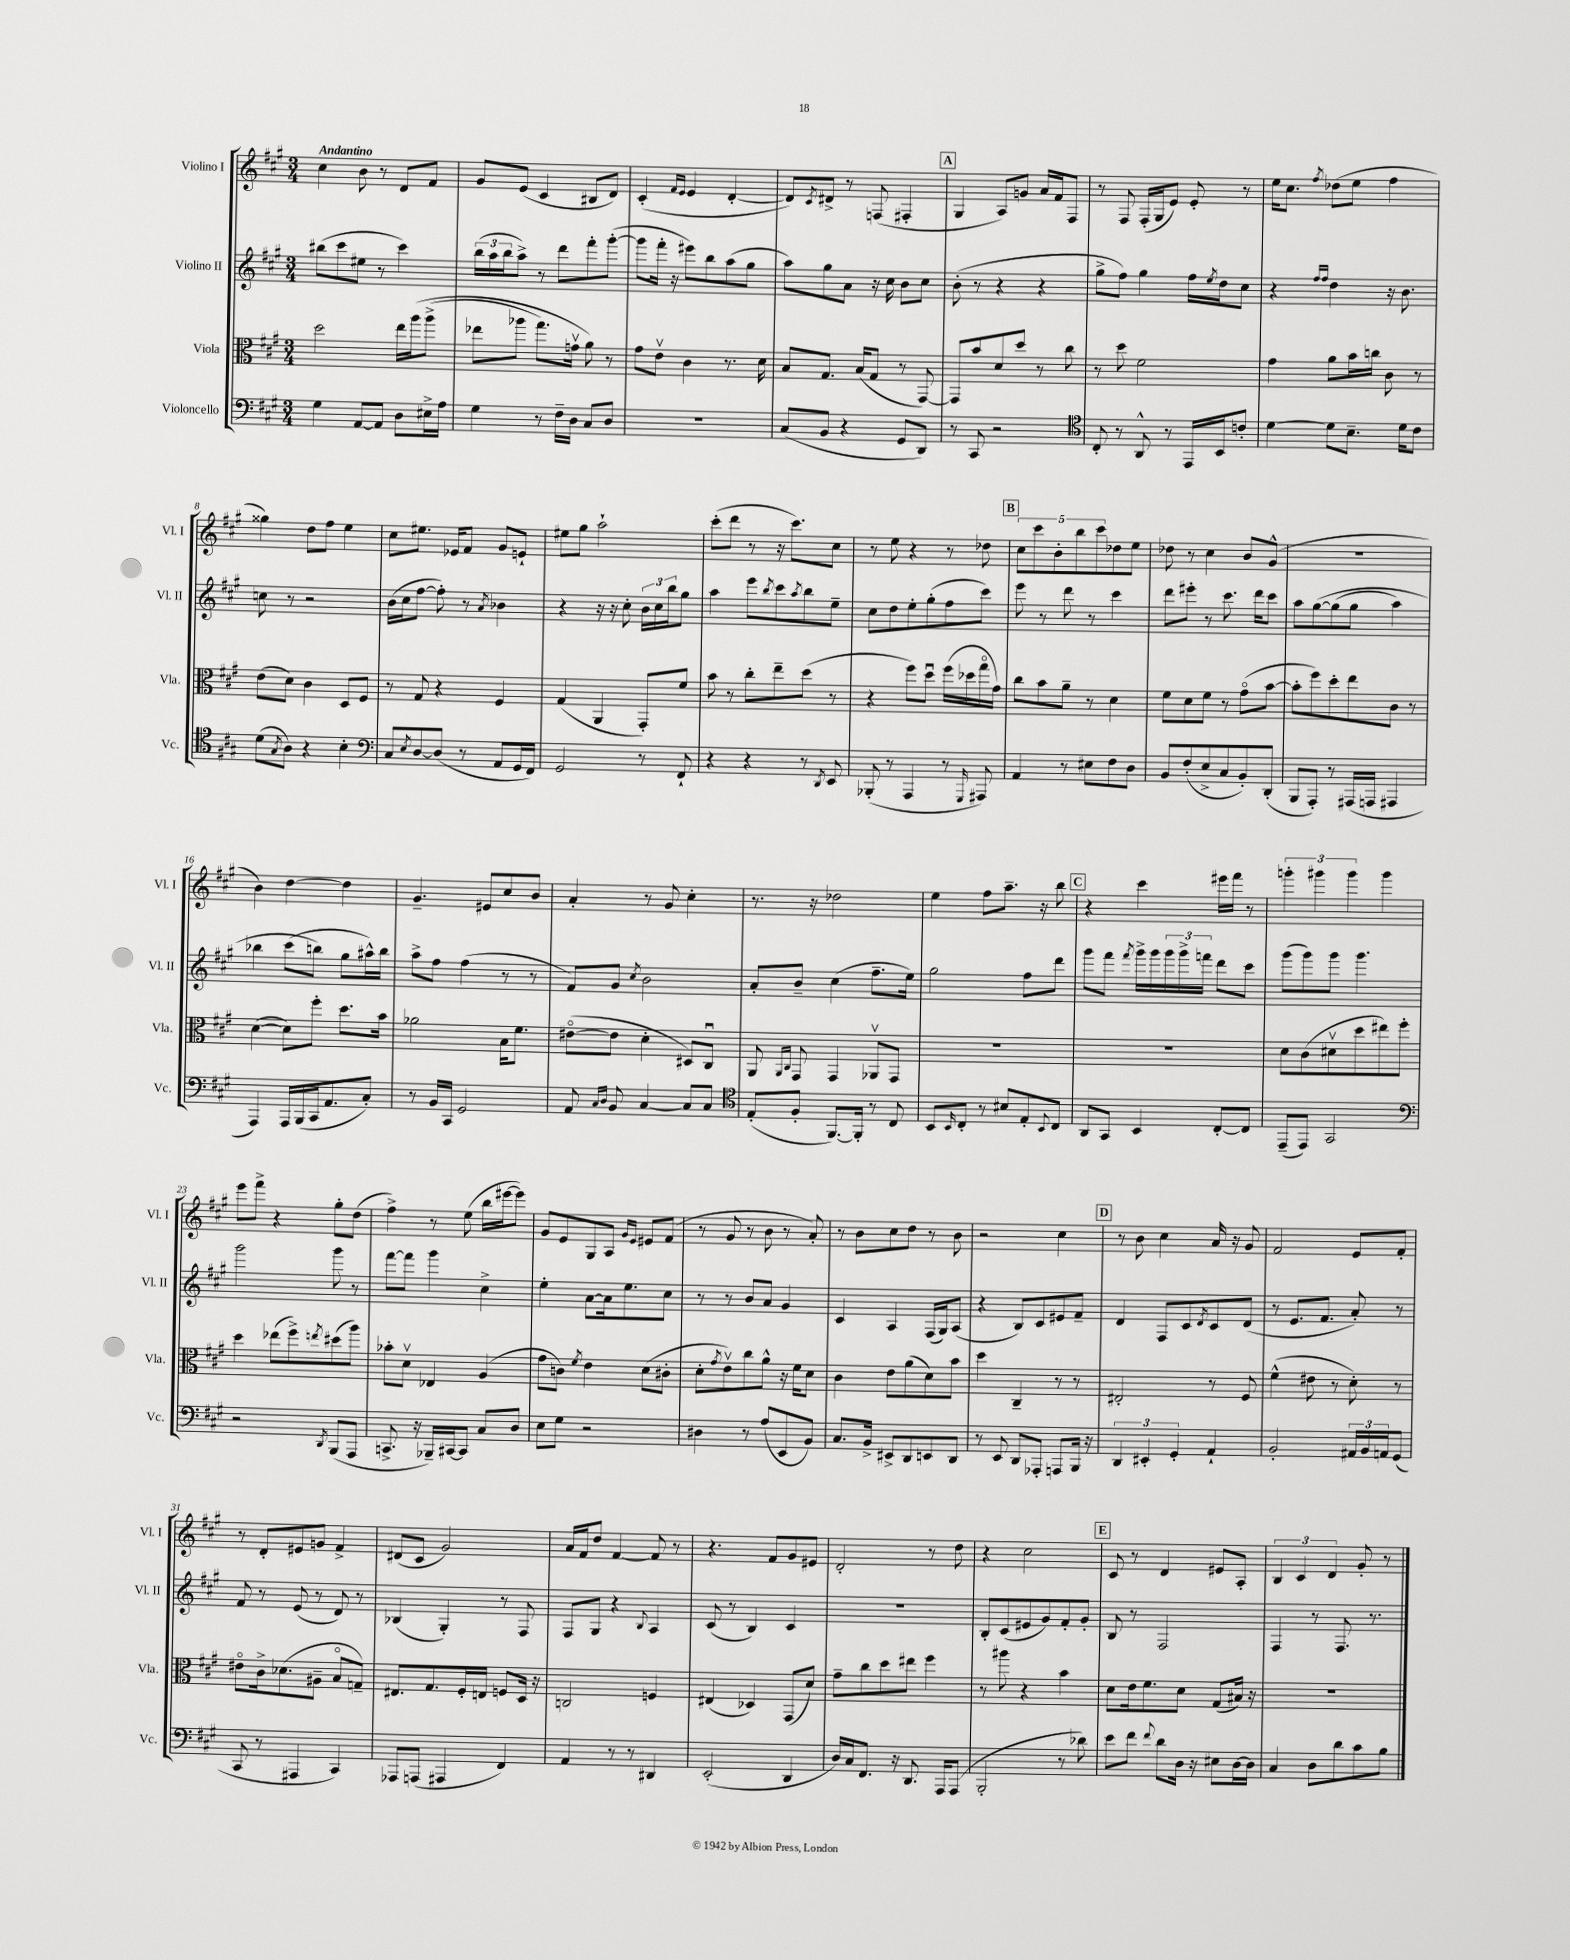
<<
\new StaffGroup <<
\new Staff = "s0" \with { instrumentName = "Violino I" shortInstrumentName = "Vl. I" } {
    \clef treble \key a \major \numericTimeSignature \time 3/4 \tempo "Andantino"
    cis''4 b'8 r8 d'8 fis'8 |
    gis'8 e'8( cis'4 bis8 d'8) |
    cis'4-.( \grace { fis'16 e'16 } e'4 d'4~-. |
    d'8) \acciaccatura { cis'8 } dis'8-> r8 f8( fis4-. |
    \mark \markup { \box "A" } gis4 a8) g'8 a'16 fis'16 fis8 |
    r8 fis8 fis16-.( gis16 e'8) e'8-. r8 |
    e''16 cis''8. \acciaccatura { fis''8 } des''8( e''8 fis''4 |
    gisis''4) d''8 fis''8 e''4 |
    cis''8 eis''8. ees'16 fis'8 gis'8 e'8-! |
    eis''8 gis''8 a''2-! |
    cis'''8-.( d'''8 r8 r16 cis'''8.) cis''8 |
    r8 e''8 r4 r8 des''8 |
    \mark \markup { \box "B" } \tuplet 5/4 { cis''8 cis'''8 b'8-. b''8 cis'''8 } des''8 e''8 |
    des''8 r8 cis''4 b'8 gis'8-^( |
    R2. |
    b'4) d''4~ d''4 |
    gis'4.-- eis'8 cis''8 b'8 |
    a'4-. r8 gis'8 cis''4-. |
    r8. r16 des''2 |
    e''4 fis''8 a''8.-- r16 b''8 |
    \mark \markup { \box "C" } r4 cis'''4 eis'''16 fis'''16 r8 |
    \tuplet 3/2 { g'''4-. gis'''4 gis'''4 } gis'''4 |
    e'''8 fis'''8-> r4 gis''8-. d''8( |
    fis''4->) r8 e''8( b''16 eis'''16~ eis'''8) |
    gis'8 e'8 gis8 a8 \grace { gis'16 e'16 } eis'8 fis'8( |
    r8 gis'8 r8 b'8 r8 a'8-.) |
    r8 b'8 cis''8 d''8 r8 b'8 |
    r2 cis''4 |
    \mark \markup { \box "D" } r8 b'8 cis''4 a'16 r16 gis'8 |
    fis'2 e'8 fis'8-. |
    r8 d'8-. eis'8 g'8 fis'4-> |
    dis'8( cis'8 gis'2) |
    a'16 fis'16 d''8 fis'4~ fis'8 r8 |
    r4. fis'8 gis'8 eis'8 |
    d'2-. r8 d''8 |
    r4 cis''2 |
    \mark \markup { \box "E" } cis'8 r8 d'4 eis'8 a8-. |
    \tuplet 3/2 { b4 cis'4 d'4 } gis'8-. r8 \bar "|." |
}
\new Staff = "s1" \with { instrumentName = "Violino II" shortInstrumentName = "Vl. II" } {
    \clef treble \key a \major \numericTimeSignature \time 3/4
    bis''8( cis'''8 eis''8 r8 cis'''4) |
    \tuplet 3/2 { b''16( a''16 b''16 } a''8->) r8 d'''8 fis'''8-. gis'''8~-.( |
    gis'''8 fis'''16-. r16 eis'''8) b''8 a''8( gis''8 |
    a''8) gis''8 a'8 r16 cis''16 b'8 cis''8 |
    \mark \markup { \box "A" } b'8-.( r8 r4 r4 |
    gis''8-> fis''8) gis''4 fis''16 \acciaccatura { e''8 } d''16 cis''8 |
    r4 \grace { fis''16 fis''16 } d''4 r16 b'8. |
    c''8 r8 r2 |
    b'16( cis''16 fis''8~ fis''8-.) r8 \acciaccatura { a'8 } bes'4 |
    r4 r16 r16 cis''8-. \tuplet 3/2 { b'16 cis''16 b''16 } gis''8 |
    a''4 e'''8 \acciaccatura { b''8 } cis'''8 \acciaccatura { a''8 } b''8 e''8-- |
    cis''8 d''8 e''8-. gis''8-.( fis''8 cis'''8) |
    \mark \markup { \box "B" } e'''8 r8 d'''8 r8 cis'''4 |
    d'''8 eis'''8-. r8 cis'''8. d'''16 cis'''8 |
    a''8 gis''8~\( gis''8( gis''8 a''4) |
    bes''4 cis'''8( b''8\) gis''8 ais''16-^) b''16 |
    a''8-> fis''8 fis''4( r8 r8 |
    fis'8) gis'8 \acciaccatura { cis''8 } b'2 |
    a'8-. b'8-- cis''4( fis''8.-- e''16) |
    gis''2 fis''8 d'''8 |
    \mark \markup { \box "C" } gis'''8 fis'''8 \acciaccatura { fis'''8 } gis'''16-> gis'''16 \tuplet 3/2 { gis'''16 gis'''16-> f'''16 } d'''8 cis'''8 |
    gis'''8( gis'''8) gis'''8 gis'''4. |
    gis'''2 gis'''8 r8 |
    fis'''8~ fis'''8 gis'''4 cis''4-> |
    e''4-. a'8~ a'16 e''8. cis''8 |
    r8 r8 b'8 a'8 gis'4 |
    cis'4 a4 fis16( gis16) a8( |
    r4 b8) cis'8 eis'8 fis'8-- |
    \mark \markup { \box "D" } d'4 fis8 cis'8 \acciaccatura { d'8 } cis'8 d'8( |
    r8 e'8. fis'8. a'8-.) r8 |
    fis'8 r8 e'8( r8 d'8) r8 |
    bes4( gis4-.) r8 fis8 |
    fis8 gis8 r4 \appoggiatura { b8 } a4 |
    cis'8( r8 b4) cis'4 |
    R2. |
    b8-. cis'8( eis'8 gis'8) fis'8-. gis'8-. |
    \mark \markup { \box "E" } b8 r8 fis2 |
    fis4 r8 fis8. r8. \bar "|." |
}
\new Staff = "s2" \with { instrumentName = "Viola" shortInstrumentName = "Vla." } {
    \clef alto \key a \major \numericTimeSignature \time 3/4
    d''2 e''16 a''16\( a''8->( |
    ees''8 aes''8 gis''8.) g'16\upbow a'8\) r8 |
    gis'8 e'8\upbow cis'4 r8. d'16 |
    b8 gis8. b16( gis8 r8 gis,8~) |
    \mark \markup { \box "A" } gis,8 b'8 d'8 d''8 r8 cis''8 |
    r8 d''8 fis'2 |
    gis'4 a'8 b'16 c''16 cis'8 r8 |
    e'8( d'8) cis'4 d8 fis8 |
    r8 gis8 r4 fis4 |
    gis4( a,4 gis,8-.) fis'8 |
    b'8 r8 cis''8-. e''8-- d''8( r8 |
    r4 fis''8) d''8\downbow fis''16( des''16 gis''16\flageolet gis'16) |
    \mark \markup { \box "B" } cis''8 b'8 a'8-- r8 d'4 |
    fis'8 d'8 fis'8 r8 gis'8\flageolet( b'8~ |
    b'8-. fis''8) d''8-. e''8 cis'8 r8 |
    d'4~( d'8) fis''8-. d''8. b'16 |
    aes'2 b16 fis'8. |
    eis'8~\flageolet( eis'8 d'4-. dis8) cis8\downbow |
    a,8 \grace { a,16 cis16 } gis,8 gis,4 aes,8\upbow gis,8 |
    R2. |
    \mark \markup { \box "C" } R2. |
    d'8 cis'8( dis'8\upbow d''8 eis''8) fis''8-. |
    d''4 ees''8( fis''8->) \acciaccatura { e''8 } dis''8( a''8) |
    bes'8-. d'8\upbow ees4 a4( |
    gis'8 c'8) \acciaccatura { fis'8 } e'4 d'8( cis'8-. |
    d'8-. \acciaccatura { gis'8 } e'8\upbow) cis''8 a'8-^ r16 fis'16 d'8 |
    cis'4 e'8 a'8( d'8) b'8 |
    d''4 cis4-- r8 r8 |
    \mark \markup { \box "D" } eis2-. r8 fis8 |
    fis'4-^( eis'8 r8 d'8-.) r8 |
    eis'8\flageolet cis'16-> des'8.( ais8-- b8\flageolet g8--) |
    eis8. gis8. fis16-. e16 f8 d16 r16 |
    c2 f4 |
    eis4( des4) gis,8( d'8) |
    gis'8-- cis''8 d''8 eis''8 fis''4 |
    r8 ais''8 r4 b'4 |
    \mark \markup { \box "E" } d'8 e'16 fis'8. d'8 gis8( bis16) r16 |
    R2. \bar "|." |
}
\new Staff = "s3" \with { instrumentName = "Violoncello" shortInstrumentName = "Vc." } {
    \clef bass \key a \major \numericTimeSignature \time 3/4
    gis4 a,8~ a,8 d8 eis16-> a16 |
    gis4 r8 fis16-- d16 cis8 d8 |
    R2. |
    cis8( b,8 r4 gis,8 d,8) |
    \mark \markup { \box "A" } r8 cis,8 r2 |
    \clef tenor cis8-. r8 a,8-^ r8 e,16 b,16 c'8-. |
    d'4~ d'8 b8.-- d'16 cis'8 |
    d'8( \acciaccatura { gis8 } a8) r4 b4-. |
    \clef bass cis8 \acciaccatura { e8 } d8~ d8( r8 a,8 gis,16 fis,16) |
    gis,2 r8 fis,8-! |
    r4 r4 r8 \acciaccatura { d,8 } e,8 |
    bes,,8-.( r8 a,,4 r8 \grace { gis,,16 } ais,,8) |
    \mark \markup { \box "B" } a,4 r8 eis8 fis8 d8 |
    b,8 fis8-.( e8-> cis8 b,8-.) d,8-.( |
    b,,8 a,,8-.) r8 ais,,16( a,,16 ais,,4 |
    a,,4) a,,16 b,,16( cis,16 a,8. cis8-.) |
    r8 b,16 cis,16 gis,2 |
    a,8 \grace { cis16 d16 } b,8 cis4~ cis8 cis8 |
    \clef tenor e8-.( fis8-. fis,8.~) fis,16-. r8 cis8 |
    b,8 \grace { b,16 } cis8-. r8 bis8 e8-. \appoggiatura { b,8 } cis8 |
    \mark \markup { \box "C" } a,8 gis,8 b,4 cis8~-. cis8 |
    e,8--( e,8) gis,2 |
    \clef bass r2 \acciaccatura { d,8 } b,,8( a,,8 |
    c,8.-> r16 bes,,16--) cis,16~ cis,8 cis8 d8 |
    e8 gis8 r2 |
    dis4 r8 a8( e,8 b,8) |
    cis8. b,16-> eis,8-> d,8 e,8 d,8 |
    r8 e,8 d,8 aes,,8-. a,,8 b,,16 r16 |
    \mark \markup { \box "D" } \tuplet 3/2 { d,4 eis,4-. gis,4-. } a,4-! |
    b,2-. \tuplet 3/2 { ais,16 b,16 a,16 } gis,8( |
    cis,8 r8 ais,,4 cis,4) |
    aes,,8 a,,8( ais,,4 fis,4) |
    a,4 r8 r8 dis,4 |
    e,2-.( d,4 |
    d16) cis16 fis,8. r16 d,8. a,,16 a,,8( |
    b,,2-. r8 des'8) |
    \mark \markup { \box "E" } e'8 fis'8 \appoggiatura { fis'8 } d'8 d16 r16 eis8 d16~ d16 |
    cis4 d8 d'8 cis'8 b8 \bar "|." |
}
>>
>>
